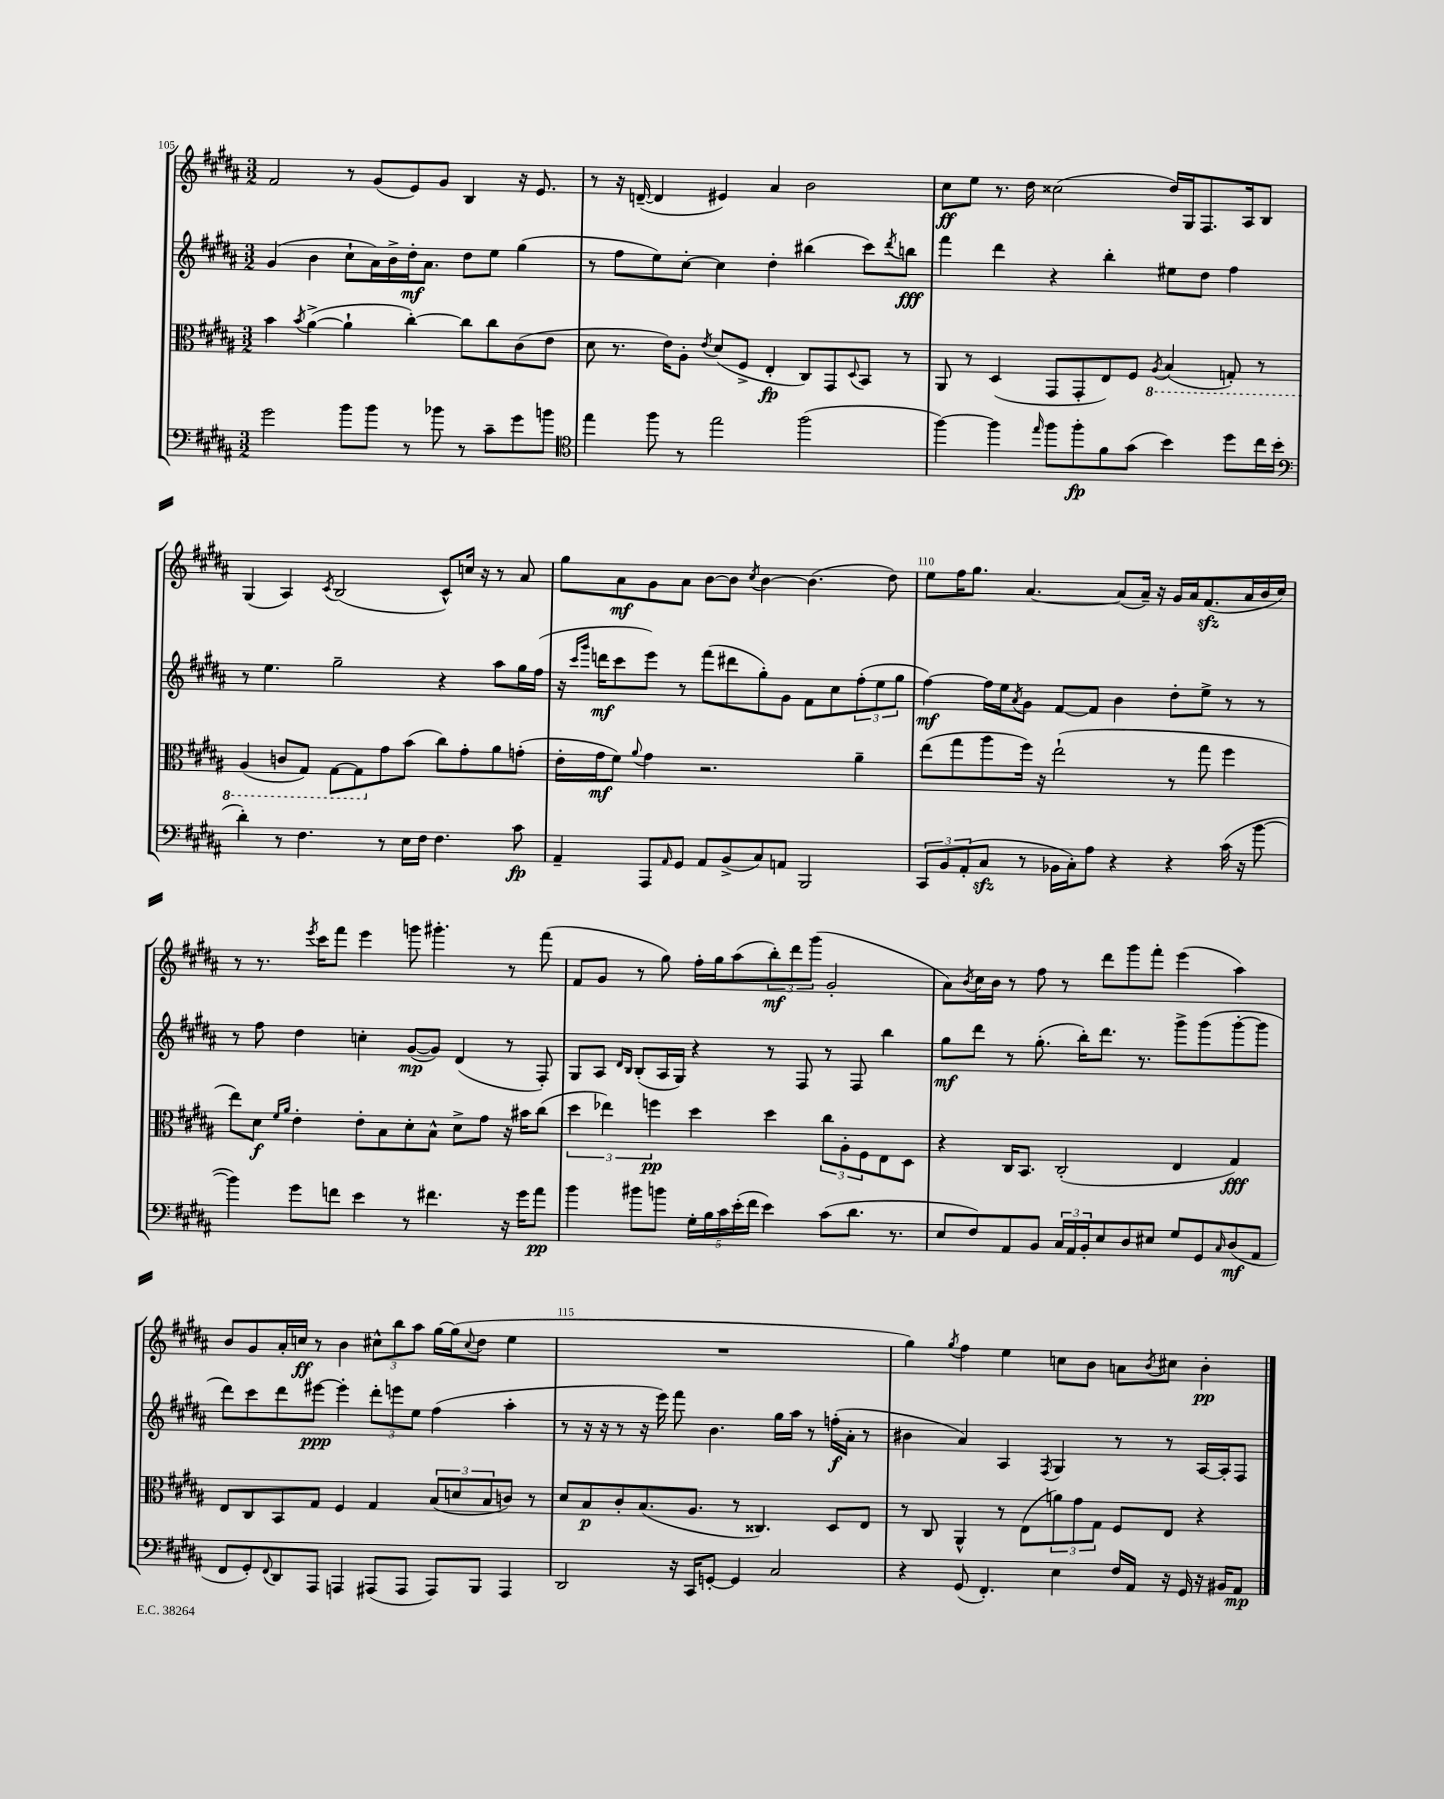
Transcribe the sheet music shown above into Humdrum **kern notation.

**kern	**kern	**kern	**kern
*staff4	*staff3	*staff2	*staff1
*clefF4	*clefC3	*clefG2	*clefG2
*k[f#c#g#d#a#]	*k[f#c#g#d#a#]	*k[f#c#g#d#a#]	*k[f#c#g#d#a#]
*M3/2	*M3/2	*M3/2	*M3/2
2g#	4b	(4g#	2f#
.	8qb	.	.
.	([4a#^	4b	.
8b	4a#`]	8cc#`	8r
8b	.	16a#)	(8g#
.	.	16b^	.
8r	[4cc#')	16dd#'	8e)
.	.	8.a#	.
8b-	.	.	8g#
8r	8cc#]	8dd#	4B
8c#~	8cc#	8ee	.
8g#	(8c#	(4gg#	16r
.	.	.	8.e
8b	8e	.	.
=	=	=	=
*clefC4	*	*	*
4ee	8d#	8r	8r
.	8.r	8ff#	16r
.	.	.	([16d~
8ff#	.	8ee)	4d]
.	16e)	.	.
8r	8A#'	[8cc#'	.
.	8qe	.	.
2ee	(8d#	4cc#]	4e#)
.	8F#^	.	.
.	4E'	4dd#'	4a#
(2ff#	8C#)	(4bb#	2b
.	8GG#	.	.
.	8qqD#	.	.
.	8BB	8ccc#)	.
.	.	8qddd#	.
.	8r	8bb	.
=	=	=	=
[4ff#)	8AA#	4fff#	8cc#
.	8r	.	8ee
4ff#]	(4D#	4ddd#	8.r
.	.	.	16dd#
16qqee	.	.	.
8ff#	8GG#	4r	(2cc##
8ff#'	8GG#'	.	.
8f#	8E)	4bb'	.
(8g#	8F#	.	.
.	8qAA#	.	.
4b)	(4BB	8ee#	16dd#)
.	.	.	16G#
.	.	8dd#	8.F#
8dd#	8GG')	4ff#	.
.	.	.	16A#
16cc#	8r	.	8B
(16b	.	.	.
=	=	=	=
*clefF4	*	*	*
4d#')	(4AA#	8r	(4G#
.	.	4.ee	.
8r	8C	.	4A#)
4.F#	8GG#)	.	.
.	.	.	8qc#
.	[8GG#	2gg#~	(2B
.	8GG#]	.	.
8r	8g#	.	.
16E	(8b	.	.
16F#	.	.	.
4.F#	8cc#)	4r	8c#^^)
.	8g#'	.	16cc
.	.	.	16r
.	8a#	8aa#	8r
8c#	(8g'	16gg#	8a#
.	.	(16ff#	.
=	=	=	=
4AA#~	16e'	16r	8gg#
.	.	16qqccc#	.
.	.	16qqggg#	.
.	16g#	16ddd	.
.	8f#)	8ccc#	8a#
.	8qqa#	.	.
8AAA#	4g#	8eee)	8g#
16qqAA#	.	.	.
8GG#	.	8r	8a#
8AA#	2.r	(8fff#	[8b
(8BB^	.	8ddd#	8b]
.	.	.	8qcc#
8C#)	.	8gg#')	[4b
8AA	.	8g#	.
2BBB	.	8f#	(4.b]
.	.	8cc#	.
.	4a#~	(12ff#'	.
.	.	12ee	.
.	.	.	8dd#)
.	.	12gg#	.
=	=	=	=
12CC#	(8ee	[4ff#)	8ee
12BB	.	.	.
.	8gg#	.	16ff#
(12AA#'	.	.	.
.	.	.	8.gg#
8C#	8aa#	16ff#]	.
.	.	16ee	.
.	.	8qa#	.
8r	16ff#)	8g#	[4.a#
.	16r	.	.
16BB-	(2ee`	[8f#	.
16C#')	.	.	.
8A#	.	8f#]	.
4r	.	4b	(8a#]
.	.	.	16a#~)
.	.	.	16r
4r	8r	8dd#'	16g#
.	.	.	16a#
.	8gg#	8ee^	(8.f#
(16c#	4ff#	8r	.
16r	.	.	16a#
[8b	.	8r	16b
.	.	.	16cc#)
=	=	=	=
4b])	8ee)	8r	8r
.	8d#	8ff#	8.r
.	16qqf#	.	.
.	16qqa#	.	.
8g#	4e'	4dd#	.
.	.	.	8qeee
.	.	.	16ccc#
8f	.	.	8fff#
4e	8e'	4cc'	4eee
.	8B	.	.
8r	8d#'	([8g#	8ggg
4.f#	8B^^	8g#])	4.ggg#'
.	8d#^	(4d#	.
.	8g#	.	.
16r	16r	8r	8r
16g#	16b#	.	.
8a#	(8cc#	8F#')	(8fff#
=	=	=	=
4b	6dd#	8G#	8f#
.	.	8A#	8g#
.	6ee-)	.	.
.	.	16qqd#	.
.	.	16qqB	.
8b#	.	(8B'	8r
.	6ff	.	.
8b	.	16A#	8gg#)
.	.	16G#)	.
20G#'	4dd#	4r	16ff#'
20B	.	.	.
.	.	.	16gg#
20c#	.	.	.
.	.	.	(8aa#
(20e'	.	.	.
20f#	.	.	.
4e)	4dd#	8r	12bb')
.	.	.	12ddd#
.	.	8F#	.
.	.	.	(12ggg#
(8c#	12cc#	8r	2g#'
.	12A#'	.	.
8.d#	.	8F#	.
.	12F#	.	.
.	8E	4bb	.
8.r	.	.	.
.	8D#	.	.
=	=	=	=
8E	4r	8gg#	8a#)
.	.	.	8qb
8F#)	.	8ddd#	16cc#
.	.	.	16b
8AA#	16C#	8r	8r
.	8.BB	.	.
8BB	.	(8.gg#'	8ff#
24C#	(2C#'	.	8r
24AA#	.	.	.
.	.	16bb')	.
24BB'	.	.	.
8E	.	8.ddd#	8ddd#
8D#	.	.	8ggg#
.	.	8.r	.
8E#	.	.	8fff#'
8G#	4E	8ggg#^	(4eee
8GG#	.	(8ggg#	.
16qqC#	.	.	.
(8D#	4G#)	[8ggg#'	4aa#)
8AA#	.	8ggg#]	.
=	=	=	=
8FF#	8E	8ddd#)	8b
8GG#')	8C#	8ccc#	8g#
8qqFF#	.	.	.
8DD#	8BB	8ddd#	16a#'
.	.	.	16cc
8AAA#	8G#	[8eee#	8r
4AAA	4F#	4eee#']	4b
(8AAA#	4G#	12ddd#'	12cc#^^
.	.	12eee	12bb
8AAA#	.	.	.
.	.	12ee	12aa#
8AAA#)	(12B	(4ff#	[16gg#
.	.	.	(16gg#]
.	12d	.	.
.	.	.	8qqcc#
8BBB	.	.	8dd#
.	12B	.	.
4AAA#	8c)	4aa#'	4ee
.	8r	.	.
=	=	=	=
2DD#	8d#	8r	1.r
.	8B	16r	.
.	.	16r	.
.	8c#'	8r	.
.	(8.B	16r	.
.	.	16eee)	.
16r	.	8fff#	.
16CC#	8.A#	.	.
[8GG'	.	4.b	.
4GG]	8r	.	.
.	4.C##)	.	.
2C#	.	16gg#	.
.	.	16aa#	.
.	.	8r	.
.	8D#	(16ff'	.
.	.	16a#'	.
.	8E	8r	.
=	=	=	=
4r	8r	4b#	4gg#)
.	8C#	.	.
.	.	.	8qgg#
(8GG#	4AA#^^	4a#)	4ff#
4.FF#')	.	.	.
.	8r	4A#	4ee
.	(8E	.	.
.	.	8qF#	.
4E	12a)	4G#	8cc
.	12g#	.	.
.	.	.	8b
.	12G#	.	.
16F#	8F#	8r	8a
16AA#	.	.	.
.	.	.	8qb
16r	8E	8r	8cc#
16GG#	.	.	.
16r	4r	[16A#	4b'
16BB#	.	16A#']	.
8AA#	.	8F#	.
==	==	==	==
*-	*-	*-	*-
